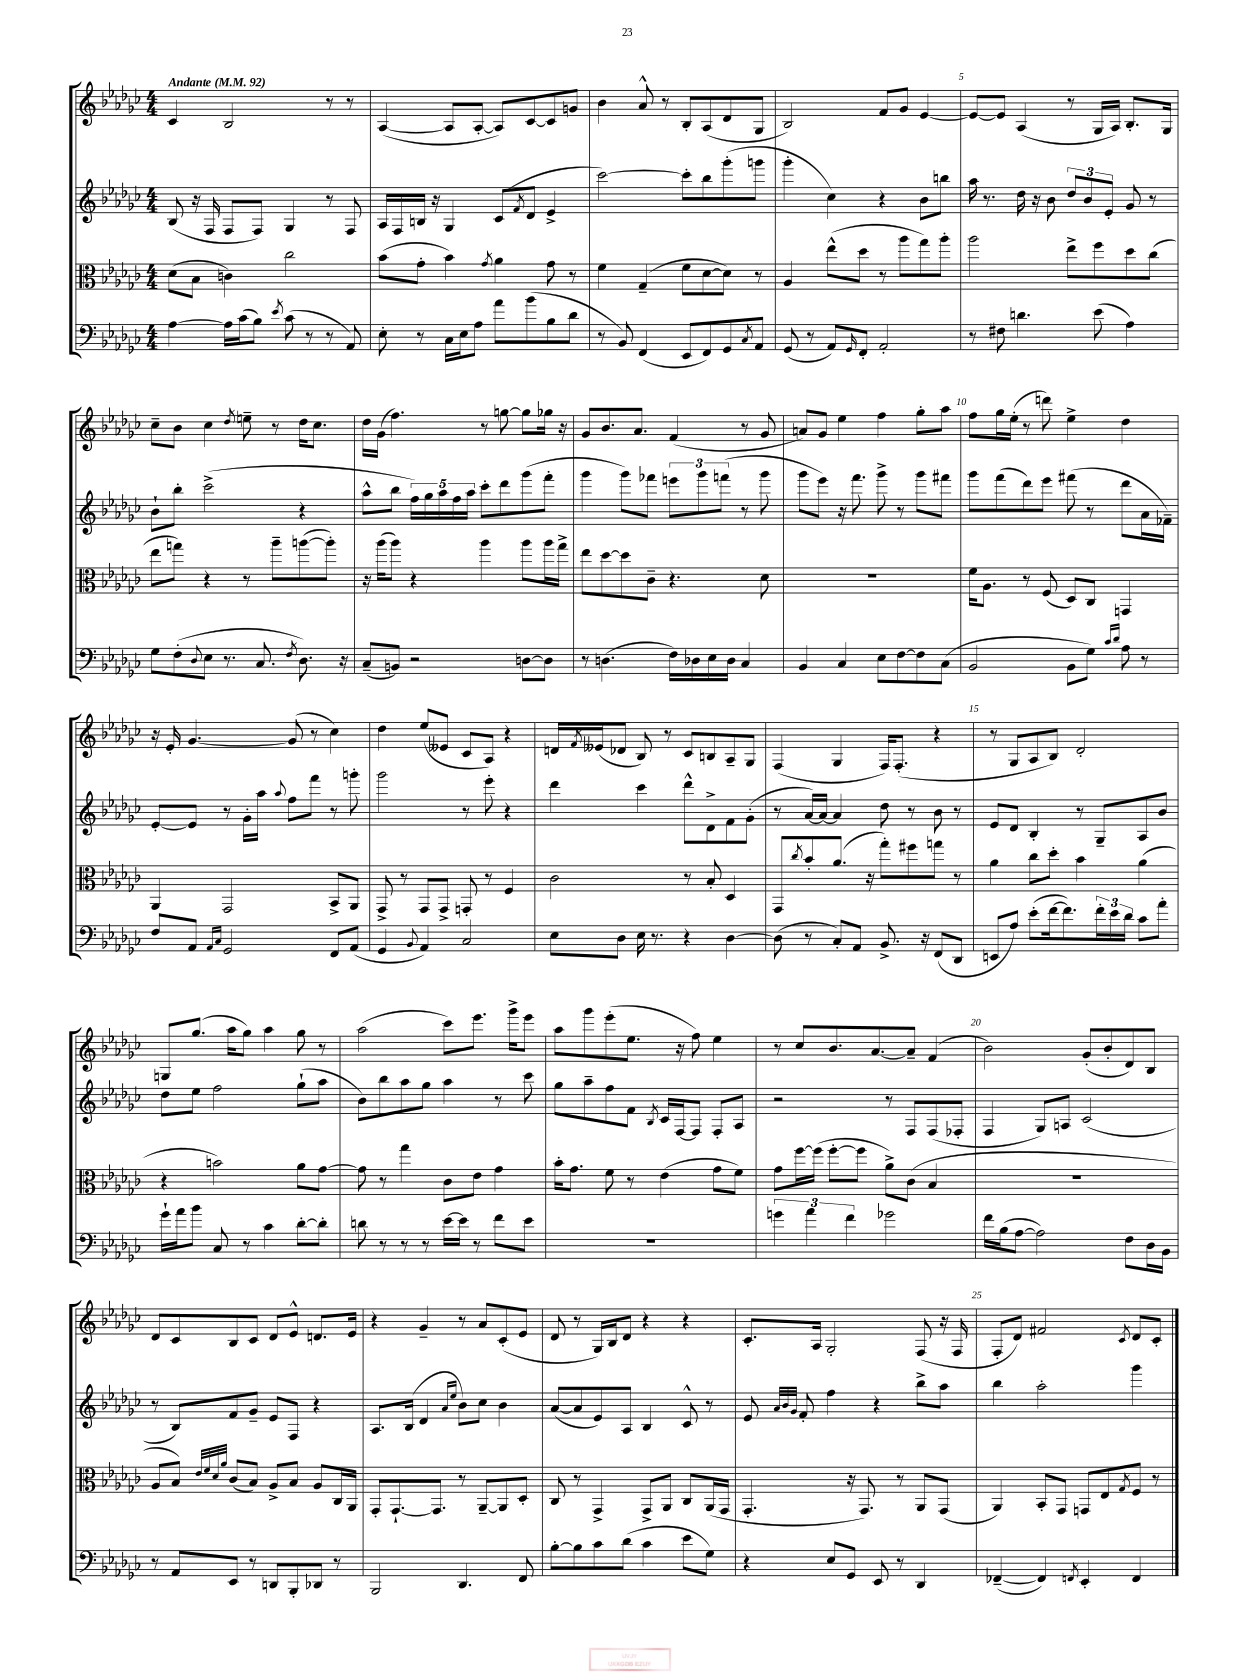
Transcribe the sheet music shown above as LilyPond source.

<<
\new StaffGroup <<
\new Staff = "s0" {
    \clef treble \key ges \major \numericTimeSignature \time 4/4 \tempo "Andante" 4 = 92
    ces'4 bes2 r8 r8 |
    aes4~( aes8 aes8~-. aes8) ces'8~ ces'8 g'8 |
    bes'4 aes'8-^ r8 bes8-. aes8( des'8 ges8 |
    bes2) f'8 ges'8 ees'4~ |
    ees'8~ ees'8 aes4( r8 ges16 aes16) bes8.-. ges16 |
    ces''8-- bes'8 ces''4 \acciaccatura { des''8 } e''8-- r8 des''16 ces''8. |
    des''16 ges'16( f''4.) r8 g''8~ g''8 ges''16 r16 |
    ges'8 bes'8. aes'8. f'4( r8 ges'8 |
    a'8) ges'8 ees''4 f''4 ges''8-. aes''8 |
    f''8 ges''16 ees''16-.( r8 d'''8) ees''4-> des''4 |
    r16 ees'16-. ges'4.~ ges'8( r8 ces''4) |
    des''4 ees''8( eeses'8 ces'8 aes8) r4 |
    d'16 \acciaccatura { f'8 } eeses'16( des'8 bes8) r8 ces'8 b8 aes8-- ges8 |
    f4( ges4 f16) f8.-.( r4 |
    r8 ges8 aes8 bes8) des'2-. |
    g8 ges''8.( aes''16 ges''8) aes''4 ges''8 r8 |
    aes''2( ces'''8) ees'''8. ges'''16-> ees'''8 |
    aes''8 ges'''8 ees'''8-.( ees''8. r16 f''8) ees''4 |
    r8 ces''8 bes'8. aes'8.~ aes'8-- f'4( |
    bes'2) ges'8-.( bes'8-. des'8) bes8 |
    des'8 ces'8 bes8 ces'8 des'8 ees'8-^ d'8. ees'16 |
    r4 ges'4-- r8 aes'8 ces'8-.( ees'8 |
    des'8 r8 ges16) bes16 des'8 r4 r4 |
    ces'8.-. aes16 ges2-. f8( r16 f16 |
    f8-. des'8) fis'2 \acciaccatura { ces'8 } des'8 ces'8-. \bar "|." |
}
\new Staff = "s1" {
    \clef treble \key ges \major \numericTimeSignature \time 4/4
    bes8( r16 f16 f8 f8) ges4 r8 f8 |
    aes16 f16 b16 r16 ges4 ces'8( \acciaccatura { f'8 } des'8 ees'4-> |
    ces'''2~) ces'''8-. bes''8 ges'''8-.( g'''8 |
    ges'''4-. ces''4) r4 bes'8 b''8 |
    aes''16 r8. des''16 r16 bes'8 \tuplet 3/2 { des''8 bes'8 ees'8-. } ges'8 r8 |
    bes'8-! bes''8-. ces'''2->( r4 |
    aes''8-^ bes''8 \tuplet 5/4 { f''16) ges''16 aes''16 f''16 aes''16 } ces'''8-. des'''8 ges'''8( f'''8-. |
    ges'''4 ges'''8) fes'''8 \tuplet 3/2 { e'''8 ges'''8 f'''8( } r8 ges'''8 |
    ges'''8 ees'''8) r16 f'''8. ges'''8-> r8 ges'''8 fis'''8 |
    ges'''8 f'''8( des'''8) ees'''8 fis'''8( r8 des'''8 aes'16 fes'16--) |
    ees'8~-. ees'8 r8 ges'16-. aes''16 \appoggiatura { aes''8 } f''8 f'''8 r8 g'''8-. |
    ges'''2 r8 ees'''8-. r4 |
    des'''4 ces'''4 des'''8-^ des'8-> f'8 ges'8-.( |
    r8 aes'16~) aes'16~ aes'4 des''8 r8 bes'8 r8 |
    ees'8 des'8 bes4-. r8 ges8-- aes8 bes'8 |
    des''8 ees''8 f''2 ges''8-!( aes''8 |
    bes'8) bes''8 aes''8 ges''8 aes''4 r8 ces'''8 |
    ges''8 aes''8-- f''8 f'8 \acciaccatura { bes8 } ces'16 f16~ f8 f8-. aes8 |
    r2 r8 f8 f8( fes8-. |
    f4 ges8) a8 ces'2( |
    r8 bes8) f'8 ges'8-- ees'8 f8 r4 |
    aes8. bes16( des'4 \grace { aes'16 ees''16 } bes'8) ces''8 bes'4 |
    aes'8~( aes'8 ees'8) aes8 bes4 ces'8-^ r8 |
    ees'8 \grace { aes'32 bes'32 ges'32 } f'8-. f''4 r4 bes''8-> aes''8 |
    bes''4 aes''2-. ges'''4 \bar "|." |
}
\new Staff = "s2" {
    \clef alto \key ges \major \numericTimeSignature \time 4/4
    des'8( bes8 c'4) ces''2 |
    bes'8( ges'8-. bes'4) \acciaccatura { ges'8 } aes'4 ges'8 r8 |
    f'4 ges4--( f'8 des'8~ des'8) r8 |
    aes4 ees''8-^( des''8 r8 aes''8 ges''8) aes''8-. |
    aes''2 ees''8-> f''8 des''8 ces''8( |
    ees''8 g''8) r4 r8 aes''8-- a''8~( a''8-.) |
    r16 aes''16( aes''8) r4 aes''4 aes''8 aes''16 ges''16-> |
    ees''8 des''8~ des''8 ces'8-- r4. des'8 |
    R1 |
    f'16 aes8. r8 f8( des8) ces8 g,4 |
    aes,4 ges,2 bes,8-> aes,8 |
    ges,8-> r8 ges,8 ges,8-> g,8-. r8 f4 |
    ces'2 r8 bes8-. des4 |
    ges,8 \acciaccatura { ces''8 } bes'8-. aes'8.( r16 ges''8-.) fis''8 g''8 r8 |
    aes'4 ces''8 des''8-. bes'4 aes'4( |
    r4 b'2) aes'8 ges'8~ |
    ges'8 r8 ges''4 ces'8 ees'8 ges'4 |
    bes'16-. ges'8. f'8 r8 ees'4( ges'8 f'8) |
    ges'8 f''16~ f''16( f''8~-. f''8 aes'8->) ces'8( bes4 |
    R1 |
    aes8 bes8) \grace { ees'32 f'32 des'32 aes'32 } ces'8( bes8) aes8-> bes8 aes8 ces16 aes,16 |
    ges,8-. ges,8.~-! ges,8. r8 aes,8~-- aes,8 des8-. |
    ces8 r8 ges,4-> ges,8-> aes,8 ces8 aes,16( ges,16 |
    ges,4.-. r16 ges,8.) r8 aes,8 ges,8( |
    aes,4) bes,8-. ges,8 g,8 ees8 \acciaccatura { ges8 } f8 r8 \bar "|." |
}
\new Staff = "s3" {
    \clef bass \key ges \major \numericTimeSignature \time 4/4
    aes4~ aes16 ces'16( bes8) \acciaccatura { ees'8 } ces'8( r8 r8 aes,8) |
    ees8-. r8 ces16 ees16 aes8 aes'8 bes'8( bes8 des'8 |
    r8 bes,8) f,4( ees,8 f,8) ges,8 \acciaccatura { ces8 } aes,8 |
    ges,8( r8 aes,8) \grace { ges,16 } f,8-. aes,2-. |
    r8 fis8 d'4. ees'8( aes4) |
    ges8 f8-.( \appoggiatura { des8 } ees8 r8. ces8. \acciaccatura { f8 } des8.) r16 |
    ces8--( b,8) r2 d8~ d8 |
    r8 d4.( f16) des16 ees16 des16 ces4 |
    bes,4 ces4 ees8 f8~ f8 ces8( |
    bes,2 bes,8 ges8) \grace { ces'16 des'16 } aes8 r8 |
    f8 aes,8 \grace { aes,16 ces16 } ges,2 f,8 aes,8( |
    ges,4 \appoggiatura { bes,8 } aes,4) ces2 |
    ees8 des8 ees16 r8. r4 des4~ |
    des8( r8 ces8-.) aes,8 bes,8.-> r16 f,8( des,8 |
    e,8 aes8) ees'8-.( f'16~ f'8.) \tuplet 3/2 { f'16-. ees'16 des'16 } ces'8 aes'8-. |
    ges'16-! aes'16 bes'8 ces8 r8 ces'4 des'8~-. des'8-. |
    d'8 r8 r8 r8 ees'16~ ees'16 r8 f'8 ees'8 |
    R1 |
    \tuplet 3/2 { g'4 aes'4 f'4 } ges'2 |
    f'16 bes16( aes8~ aes2) f8 des16 bes,16 |
    r8 aes,8 ees,8 r8 d,8 bes,,8-. des,8 r8 |
    bes,,2 des,4. f,8 |
    bes8~-. bes8 ces'8 des'8( ces'4 ees'8 ges8) |
    r4 ees8 ges,8 ees,8 r8 des,4 |
    fes,4~--( fes,4) \acciaccatura { f,8 } ees,4-. f,4 \bar "|." |
}
>>
>>
\layout { \context { \Score \override BarNumber.break-visibility = ##(#f #t #t) barNumberVisibility = #(every-nth-bar-number-visible 5) } }
